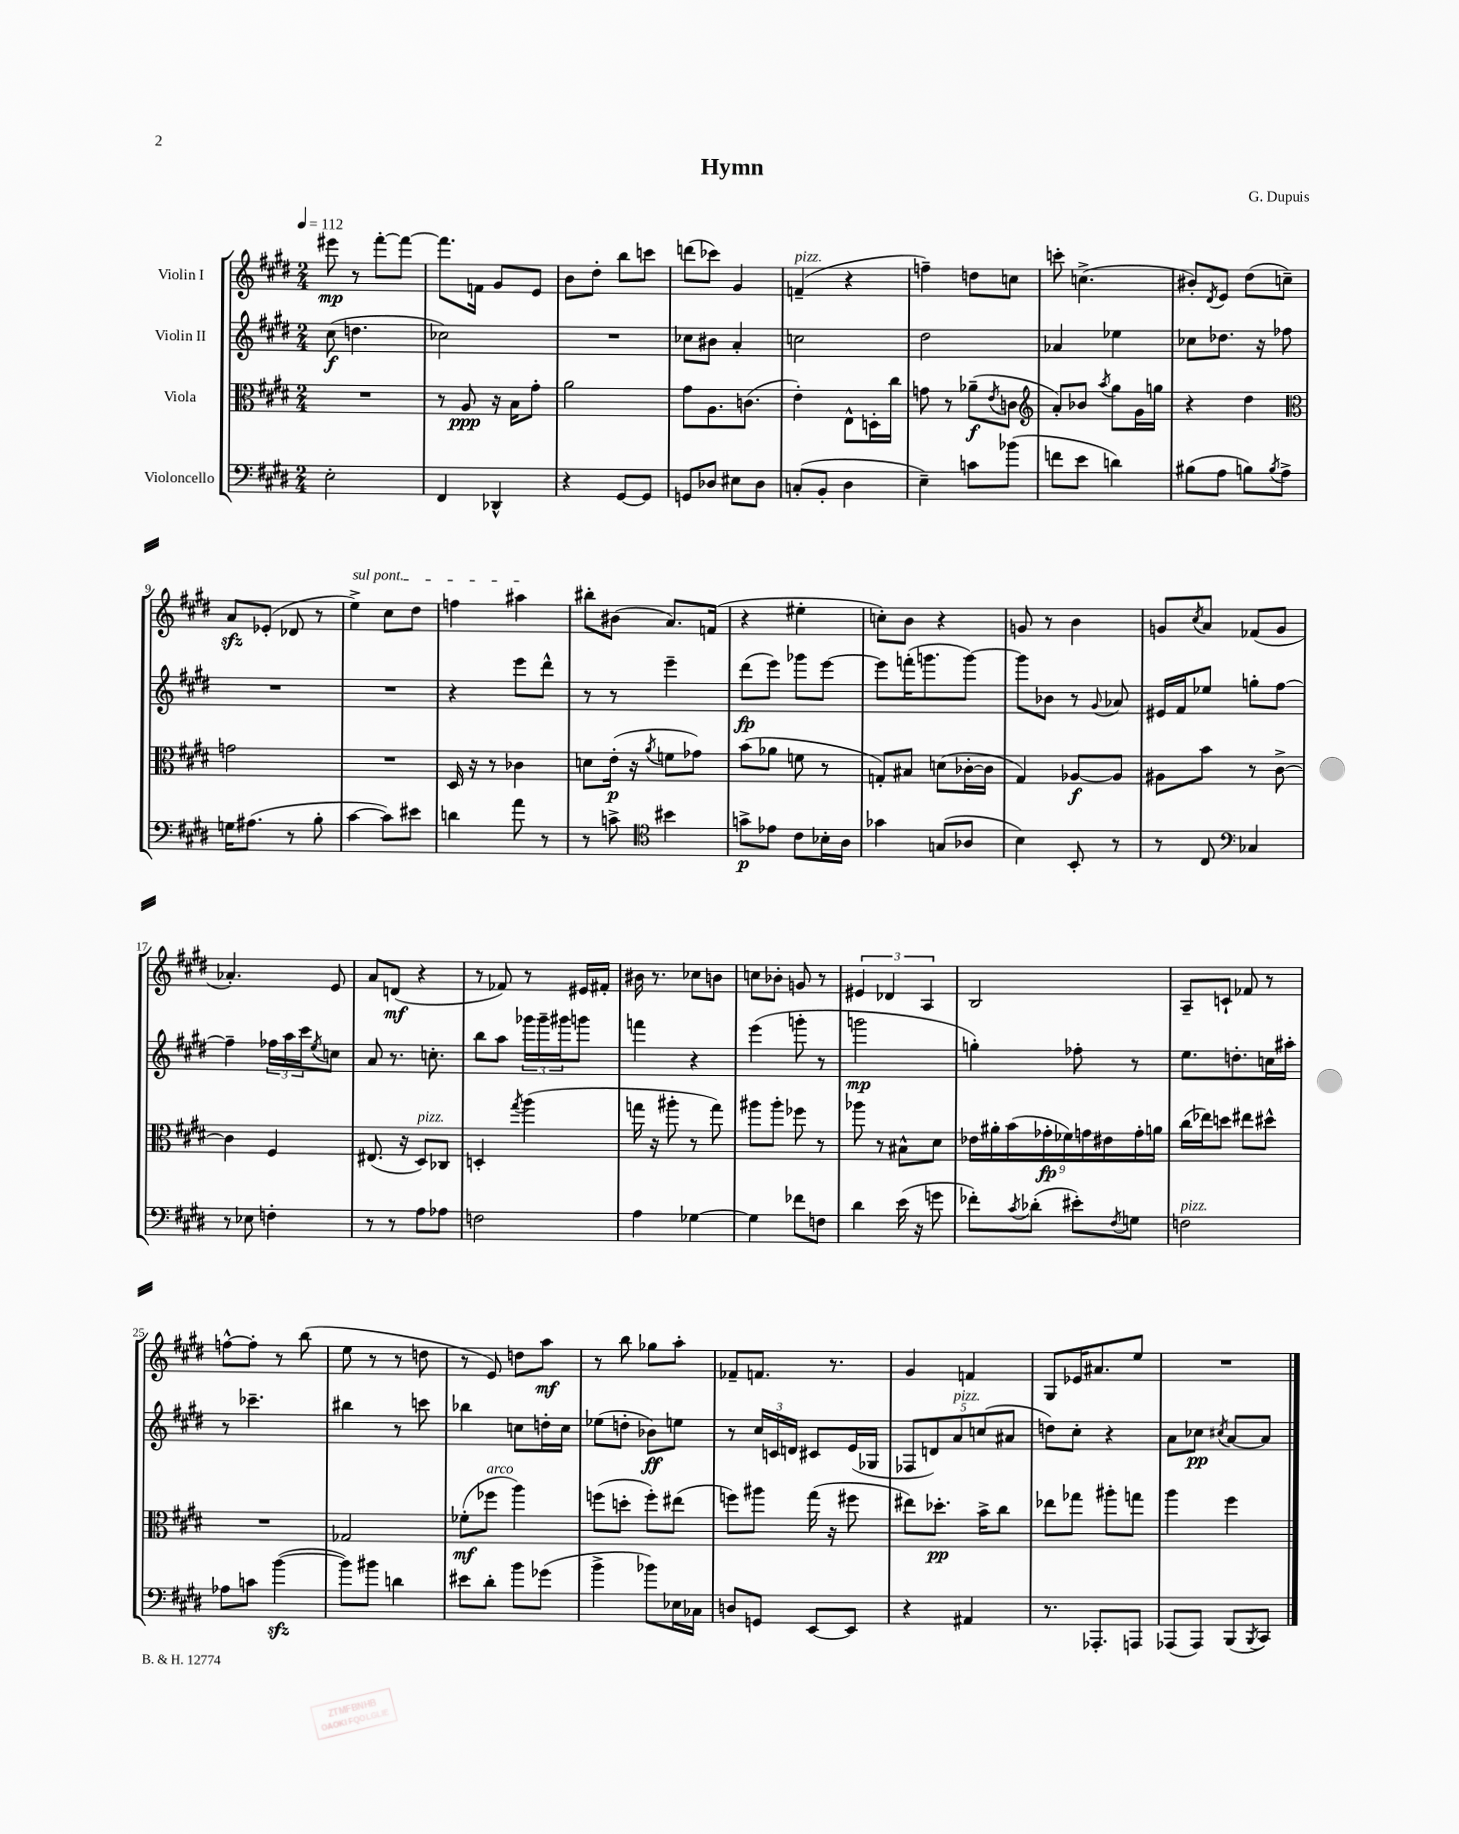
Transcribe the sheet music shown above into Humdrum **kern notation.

**kern	**kern	**kern	**kern
*staff4	*staff3	*staff2	*staff1
*clefF4	*clefC3	*clefG2	*clefG2
*k[f#c#g#d#]	*k[f#c#g#d#]	*k[f#c#g#d#]	*k[f#c#g#d#]
*M2/4	*M2/4	*M2/4	*M2/4
*MM112	*MM112	*MM112	*MM112
2E'	2r	(8cc#	8eee#
.	.	4.dd	8r
.	.	.	[8fff#'
.	.	.	8fff#_
=	=	=	=
4FF#	8r	2cc-)	8.fff#]
.	8A	.	.
.	.	.	16f
4DD-^^	16r	.	8g#
.	16B	.	.
.	8g#'	.	8e
=	=	=	=
4r	2a	2r	8b
.	.	.	8dd#'
[8GG#	.	.	8bb
8GG#]	.	.	8ccc
=	=	=	=
8GG	8g#	8cc-	(8ddd
8D-	8.A	8b#	8ccc-)
8E#	.	4a'	4g#
.	(8.c	.	.
8D-	.	.	.
=	=	=	=
(8C'	4e')	2cc	(4f~
8BB'	.	.	.
4D#	8E^^	.	4r
.	16D'	.	.
.	16cc#	.	.
=	=	=	=
4E~)	8g	2dd#	4ff~)
.	8r	.	.
8c	(8a-~	.	8dd
.	8qe	.	.
(8b-	8c	.	8cc
=	=	=	=
*	*clefG2	*	*
8f	8a')	4a-	8ccc'
8e	8b-	.	(4.cc^
.	8qaa	.	.
4d)	8gg#	4ee-	.
.	16g#	.	.
.	16gg	.	.
=	=	=	=
(8B#	4r	8cc-	8b#')
.	.	.	8qd#
8A	.	8.dd-	8e
8B)	4dd#	.	(8dd#
.	.	16r	.
8qB	.	.	.
8A^	.	8ff-	8cc~)
=	=	=	=
*	*clefC3	*	*
16G	2g	2r	8a
(8.A#	.	.	.
.	.	.	(8e-'
8r	.	.	8d-
8B'	.	.	8r
=	=	=	=
[4c#	2r	2r	4ee^)
8c#])	.	.	8cc#
8e#	.	.	8dd#
=	=	=	=
4d	16D#	4r	4ff
.	16r	.	.
.	8r	.	.
8a	4c-	8eee	4aa#
8r	.	8ddd#^^	.
=	=	=	=
8r	8d	8r	8bb#'
8c^	(16e'	8r	(8b#
.	16r	.	.
*clefC4	*	*	*
.	8qa	.	.
4b#	8f	4eee~	8.a)
.	8g-)	.	.
.	.	.	(16f
=	=	=	=
8g^	(8b	(8ddd#	4r
8e-	8a-	8eee)	.
8c#	8f	8ggg-	4ee#'
16B-'	8r	[8eee	.
16A	.	.	.
=	=	=	=
4g-	8G')	8eee]	8cc')
.	8B#	(16fff'	8b
.	.	8.ggg	.
(8G	(8d	.	4r
8A-	[16c-'	[8ggg)	.
.	16c-]	.	.
=	=	=	=
4B)	4G#)	8ggg]	8g
.	.	8b-	8r
8BB'	[8A-	8r	4b
.	.	8qqg#	.
8r	8A-]	8a-	.
=	=	=	=
8r	8A#	16e#	8g
.	.	16f#	.
.	.	.	8qcc#
8C#	8b	8ee-	8a
*clefF4	*	*	*
4C-	8r	8gg'	(8f-
.	[8c#^	[8ff#	8g
=	=	=	=
8r	4c#]	4ff#~]	4.a-')
8E-	.	.	.
4F'	4F#	24ff-	.
.	.	24aa	.
.	.	24ccc#	.
.	.	8qee	.
.	.	8cc	8e
=	=	=	=
8r	(8.E#	8a	8a
8r	.	8.r	(8d
.	16r	.	.
8A	8D#)	.	4r
.	.	8.cc'	.
8A-	8C-	.	.
=	=	=	=
2F	4D'	8bb	8r
.	.	8aa	8f-)
.	8qgg#	.	.
.	(4aa	24ggg-	8r
.	.	24ggg-~	.
.	.	24ggg#	.
.	.	8ggg	16e#
.	.	.	16f#'
=	=	=	=
4A	16gg	4fff	16b#
.	16r	.	8.r
.	8aa#'	.	.
[4G-	8r	4r	8cc-
.	8gg)	.	8b
=	=	=	=
4G-]	8aa#	(4eee	8cc
.	8aa#'	.	8b-'
8f-	8ff-	8ggg'	8g
8F	8r	8r	8r
=	=	=	=
4d#	8aa-	2ggg	6e#
.	8r	.	.
.	.	.	6d-
(16e	8B#^^	.	.
16r	.	.	.
.	.	.	6A
8g	8d#	.	.
=	=	=	=
8f-')	18e-	4gg')	2B
.	18a#'	.	.
.	(18b	.	.
8qc#	.	.	.
(8d-'	.	.	.
.	18g-'	.	.
.	18f-)	.	.
8e#')	.	8ff-'	.
.	18g	.	.
.	18e#	.	.
8qF#	.	.	.
8G	.	8r	.
.	18g'	.	.
.	18a	.	.
=	=	=	=
2F	(16cc#	8.ee	8A~
.	16ee-)	.	.
.	8dd	.	8c`
.	.	8.dd'	.
.	8ee#	.	8f-
.	8dd#^^	16cc	8r
.	.	16aa#'	.
=	=	=	=
8A-	2r	8r	[8ff^^
8c	.	4.ccc-~	8ff']
([4b	.	.	8r
.	.	.	(8bb
=	=	=	=
8b])	2G-	4bb#	8ee
8b#	.	.	8r
4d	.	8r	8r
.	.	8ccc	8dd
=	=	=	=
8e#	(8f-'	4bb-	8r
8d#'	8ff-	.	8e)
8b	4aa)	8cc	8dd
(8g-	.	16dd'	8aa
.	.	16cc	.
=	=	=	=
4b^	(8ff	(8ee-	8r
.	8dd'	8dd'	8bb
8b-)	8ff')	8b-)	8gg-
16E-	(8ee#	8ee	8aa'
16C-	.	.	.
=	=	=	=
8D	8ff)	8r	8f-~
8GG	8aa#	24cc#	8.f
.	.	24c	.
.	.	24d	.
[8EE	(16gg#	8c#	.
.	16r	.	8.r
8EE]	8ff#	(16e	.
.	.	16G-	.
=	=	=	=
4r	8ee#)	10F-	4g#
.	.	10d)	.
.	8.dd-'	.	.
.	.	10a	.
4AA#	.	.	4f
.	.	(10cc	.
.	16b^	.	.
.	8cc#	.	.
.	.	10a#	.
=	=	=	=
8.r	8ee-	8dd)	8G#
.	8gg-	8cc#'	16e-
8.AAA-'	.	.	8.a#
.	8aa#'	4r	.
8AAA	8gg	.	8ee
=	=	=	=
(8AAA-	4aa	8a	2r
8AAA-)	.	8cc-	.
.	.	8qcc#	.
(8BBB	4ff#	[8a	.
8qBBB	.	.	.
8CC#)	.	8a]	.
==	==	==	==
*-	*-	*-	*-
